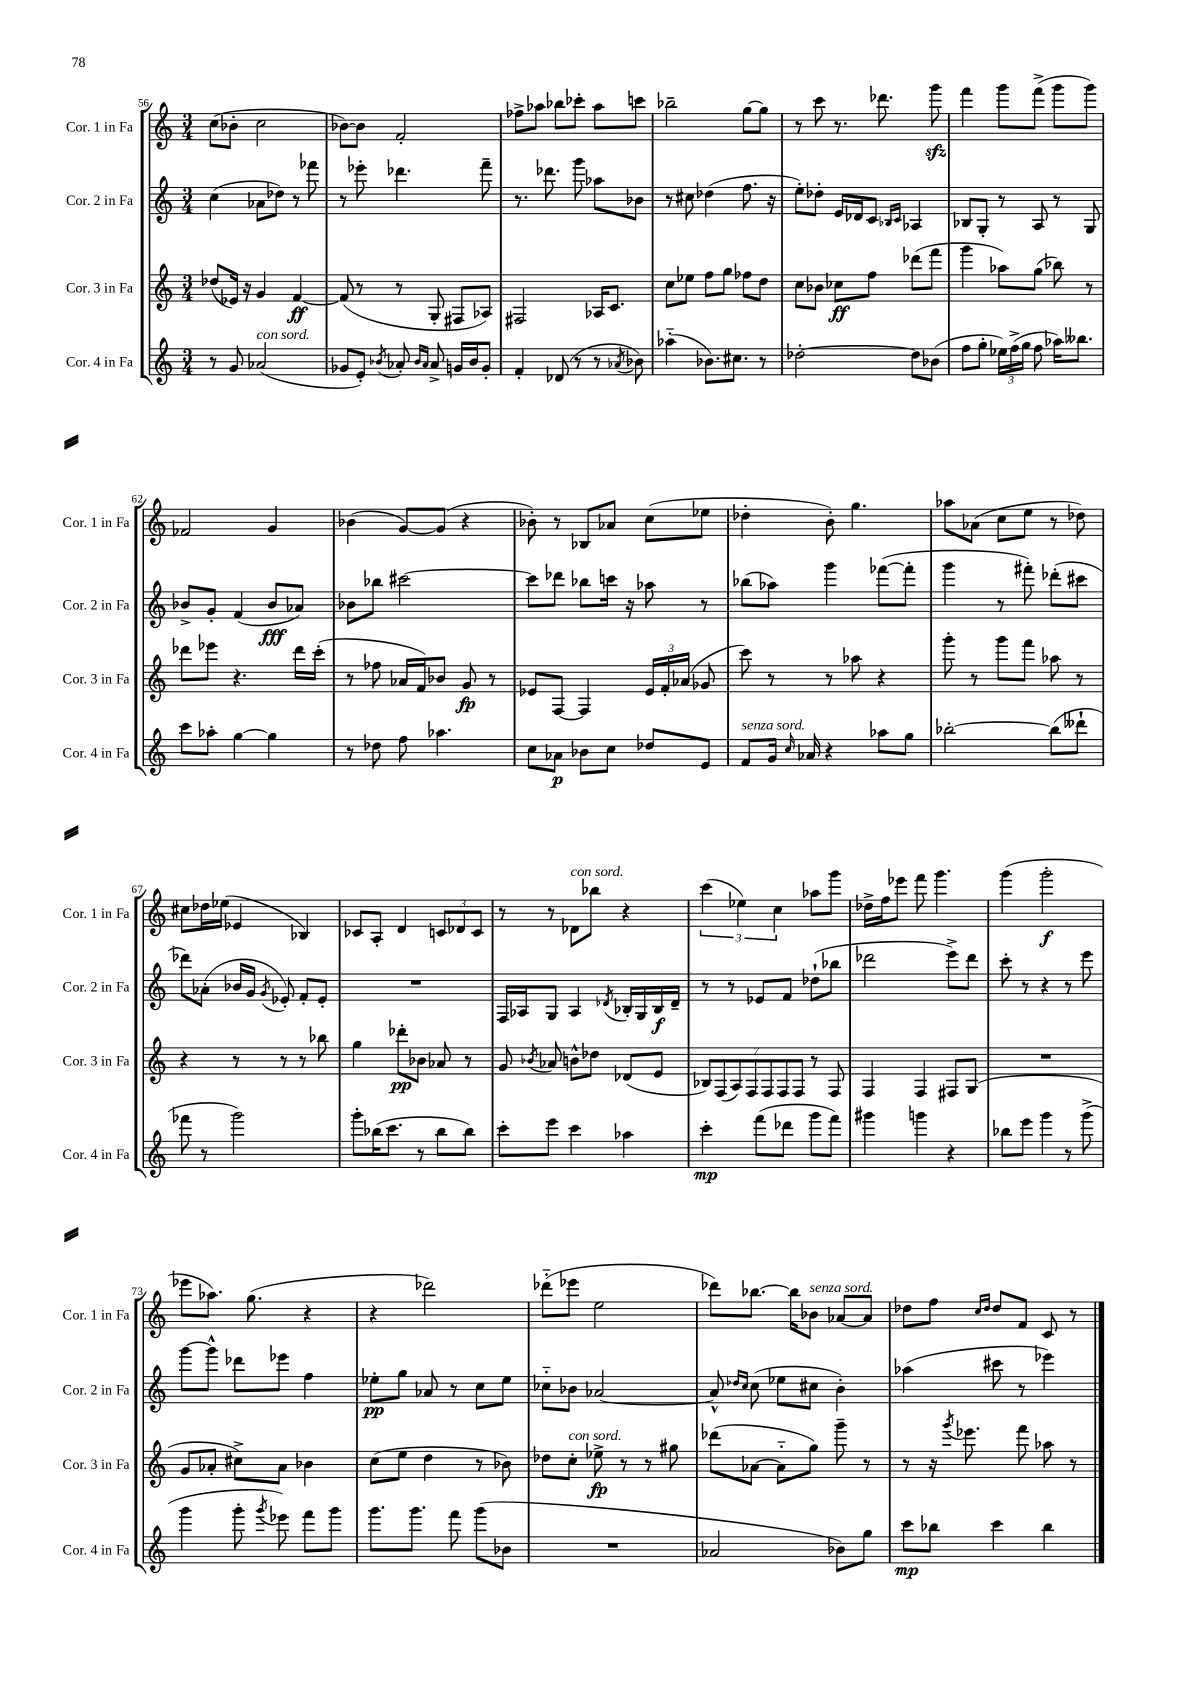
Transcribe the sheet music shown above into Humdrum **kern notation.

**kern	**kern	**kern	**kern
*staff4	*staff3	*staff2	*staff1
*clefG2	*clefG2	*clefG2	*clefG2
*k[]	*k[]	*k[]	*k[]
*M3/4	*M3/4	*M3/4	*M3/4
8r	(8dd-	(4cc	(8cc
8g	16e-)	.	8b-'
.	16r	.	.
(2a-	4g	8a-	2cc
.	.	8dd-)	.
.	[4f	8r	.
.	.	8fff-	.
=	=	=	=
8g-	(8f]	8r	[8b-)
8e')	8r	8eee-'	8b-]
8qb-	.	.	.
8a-'	8r	4.ddd-	2f'
16qqb-	.	.	.
16qqa-	.	.	.
8a-^	8G'	.	.
16g	8F#	.	.
16b-	.	.	.
8g'	8A-)	8fff~	.
=	=	=	=
4f'	2F#	8.r	8ff-^
.	.	.	8aa-
.	.	8.ddd-	.
(8d-	.	.	8bb-
8r	.	8ggg	8ccc-'
8r	16A-	8aa-	8aa-
.	8.c	.	.
8qa-	.	.	.
8b-)	.	8b-	8ccc
=	=	=	=
(4aa-'~	8cc	8r	2bb-~
.	8ee-	8cc#	.
8.b-)	8ff	(4dd-	.
.	8gg	.	.
8.cc#	.	.	.
.	8ff-	8.ff	[8gg
8r	8dd	.	8gg]
.	.	16r	.
=	=	=	=
[2dd-'	8cc	8ee')	8r
.	8b-	8dd-'	8ccc
.	8cc-	16e	8.r
.	.	16d-	.
.	8ff	8c	.
.	.	.	8.ddd-
.	.	16qqB-	.
.	.	16qqc	.
8dd-]	(8ddd-	4A-	.
(8b-	8fff	.	8ggg
=	=	=	=
8ff	4ggg	8B-	4fff
8gg'	.	8G'	.
24ee-)	8aa-)	8r	8ggg
(24ff^	.	.	.
24gg	.	.	.
8ff	(8gg	8A	(8fff^
16aa-)	8bb-)	8r	8ggg
8.bb--	.	.	.
.	8r	8G	8ggg)
=	=	=	=
8ccc	8ddd-	8b-^	2f-
8aa-'	8eee-	8g'	.
[4gg	4.r	(4f	.
4gg]	.	8b-	4g
.	16ddd-	8a-)	.
.	(16ccc'	.	.
=	=	=	=
8r	8r	8b-	(4b-
8dd-	8ff-	8bb-	.
8ff	16a-	[2ccc#	[8g)
.	16f)	.	.
4.aa-	8b-	.	(8g]
.	8g	.	4r
.	8r	.	.
=	=	=	=
8cc	8e-	8ccc#]	8b-')
8a-	[8F	8ddd-	8r
8b-	4F]	8bb-	8B-
8cc	.	16ccc	8a-
.	.	16r	.
8dd-	24e-	8aa-	(8cc
.	24f'	.	.
.	(24a-	.	.
8e	8g-	8r	8ee-
=	=	=	=
8f	8ccc)	(8bb-	4dd-'
16g	8r	8aa-)	.
16qqcc	.	.	.
16a-	.	.	.
4r	8r	4ggg	8b')
.	8aa-	.	4.gg
8aa-	4r	([8fff-	.
8gg	.	8fff-']	.
=	=	=	=
[2bb-'	8ggg'	4ggg	8aa-
.	8r	.	(8a-
.	8ggg	8r	8cc
.	8fff	8fff#')	8ee
(8bb-]	8aa-	(8ddd-'	8r
8ddd--`	8r	8ccc#	8dd-)
=	=	=	=
8fff-	4r	8ddd-)	8cc#
8r	.	(8a-'	16dd-
.	.	.	(16ee-
2ggg)	8r	16b-	4e-
.	.	16g	.
.	.	8qg	.
.	8r	8e-')	.
.	8r	8f'	4B-)
.	8bb-	8e-'	.
=	=	=	=
8ggg'	4gg	2.r	8c-
(16bb-	.	.	8A'
8.ccc	.	.	.
.	8ddd-'	.	4d
8r	8b-	.	.
8bb-	8a-	.	12c
.	.	.	12d-
8bb-)	8r	.	.
.	.	.	12c
=	=	=	=
8ccc'	8g	16F	8r
.	.	16A-	.
.	8qb-	.	.
8eee	8a-	8G	8r
4ccc	8b^^	4A-	8d-
.	8dd-	.	8bb-
.	.	8qd-	.
4aa-	(8d-	16B-'	4r
.	.	16G	.
.	8e	16B-	.
.	.	16d-~	.
=	=	=	=
4ccc'	14B-)	8r	(6ccc
.	(14F	.	.
.	.	8r	.
.	14A)	.	.
.	.	.	6ee-)
.	14F	.	.
(8fff	.	8e-	.
.	14F	.	.
.	.	.	6cc
.	14F	.	.
8ddd-	.	8f	.
.	14F	.	.
8ggg	8r	(8dd-`	8aa-
8fff)	8F	8bb-	8ggg
=	=	=	=
4ggg#	4F	2ddd-	16dd-^
.	.	.	16ff
.	.	.	8eee-
4ggg	4F	.	8fff
.	.	.	4.ggg
4r	8F#	8eee^)	.
.	(8G	8ddd-	.
=	=	=	=
8bb-	2.r	8ccc'	(4ggg
8eee	.	8r	.
4ggg	.	4r	2ggg'
8r	.	8r	.
(8ggg^	.	8eee	.
=	=	=	=
4ggg	8g	[8ggg	8eee-
.	8a-'	8ggg^^]	8.aa-)
8ggg'	8cc#^)	8ddd-	.
.	.	.	(8.gg
8qggg	.	.	.
8eee-)	8a-	8eee-	.
8fff	4b-	4ff	4r
8ggg	.	.	.
=	=	=	=
8.ggg	(8cc	8ee-'	4r
.	8ee	8gg	.
8.ggg	.	.	.
.	4dd	8a-	2ddd-)
8fff	.	8r	.
(8ggg	8r	8cc	.
8b-	8b-)	8ee-	.
=	=	=	=
2.r	8dd-	8cc-'~	(8ddd-'~
.	8cc'	8b-	8eee-
.	8ee-^	[2a-	2ee
.	8r	.	.
.	8r	.	.
.	8gg#	.	.
=	=	=	=
2a-	(8ddd-	8a-^^]	8ddd-)
.	.	16qqdd-	.
.	.	16qqcc	.
.	[8a-	(8cc	[8.bb-
.	8a-'~]	8ee-	.
.	.	.	16bb-]
.	8gg)	8cc#	8b-
8b-)	8ggg~	4b')	[8a-
8gg	8r	.	8a-]
=	=	=	=
8ccc	8r	(4aa-	8dd-
8bb-	16r	.	8ff
.	8qggg	.	.
.	8.eee-	.	.
.	.	.	16qqcc
.	.	.	16qqdd-
4ccc	.	8ccc#	8dd-
.	8fff	8r	8f
4bb-	8aa-	4eee-)	8c
.	8r	.	8r
==	==	==	==
*-	*-	*-	*-
